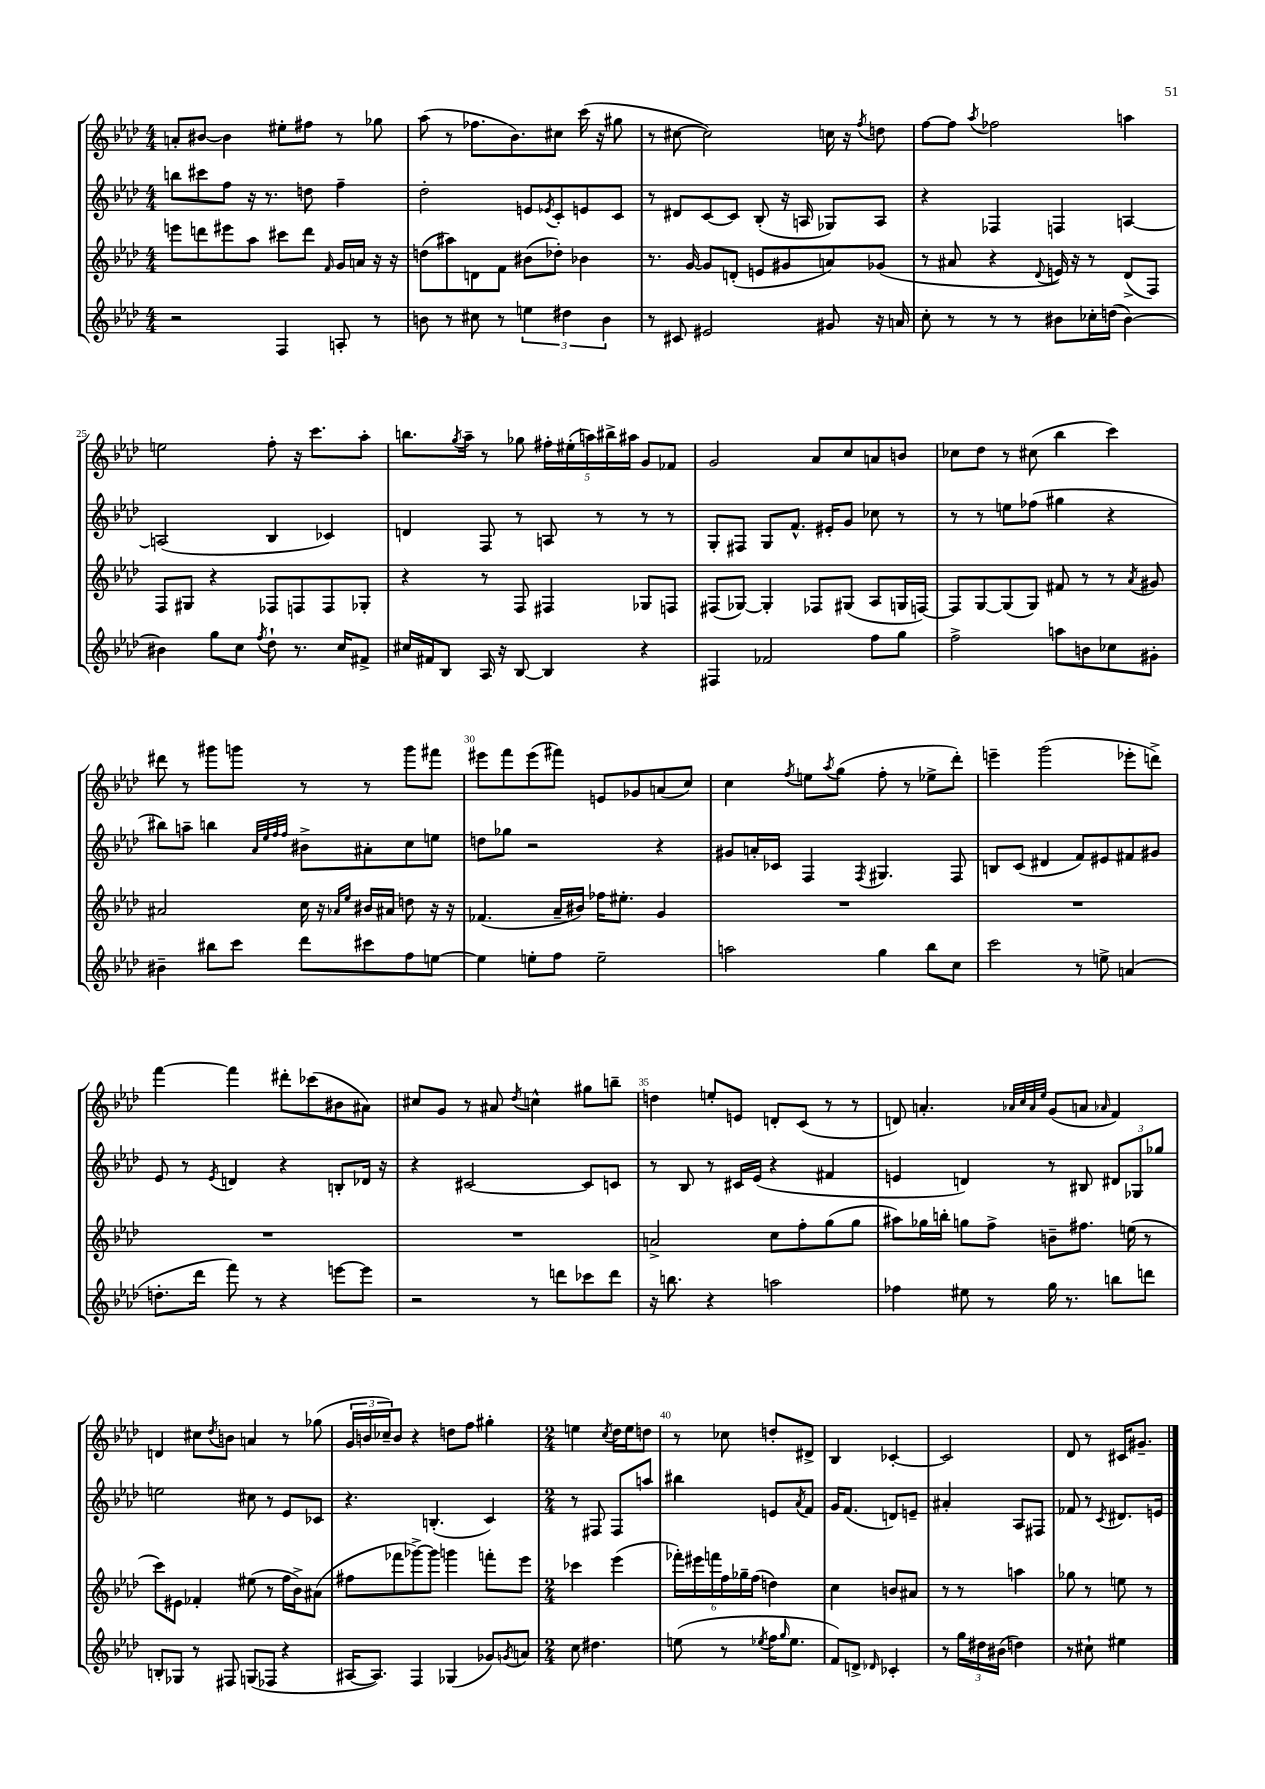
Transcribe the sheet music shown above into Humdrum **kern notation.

**kern	**kern	**kern	**kern
*staff4	*staff3	*staff2	*staff1
*clefG2	*clefG2	*clefG2	*clefG2
*k[b-e-a-d-]	*k[b-e-a-d-]	*k[b-e-a-d-]	*k[b-e-a-d-]
*M4/4	*M4/4	*M4/4	*M4/4
2r	8eee	8bb	8a'
.	8ddd	8ccc#	[8b#
.	8eee#	8ff	4b#]
.	8aa-	16r	.
.	.	8.r	.
4F	8ccc#	.	8ee#'
.	8ddd	8dd	8ff#
.	16qqf	.	.
8A'	16g	4ff~	8r
.	16a	.	.
8r	16r	.	8gg-
.	16r	.	.
=	=	=	=
8b	(8dd	2dd-'	(8aa-
8r	8aa#)	.	8r
8cc#	8d	.	8.ff-
8r	8f	.	.
.	.	.	8.b-)
6ee	(8b#	8e	.
.	.	8qe-	.
.	8dd-')	8c'	8cc#
6dd#	.	.	.
.	4b-	8e	(16ccc
.	.	.	16r
6b	.	.	.
.	.	8c	8gg#
=	=	=	=
8r	8.r	8r	8r
8c#	.	8d#	[8cc#
.	[16g	.	.
2e#	8g]	[8c	2cc#])
.	(8d'	8c]	.
.	8e	(8B-'	.
.	8g#	16r	.
.	.	16A	.
8g#	8a)	8G-)	16cc
.	.	.	16r
.	.	.	8qff
16r	(8g-	8A	8dd
16a	.	.	.
=	=	=	=
8cc'	8r	4r	[8ff
8r	8a#	.	8ff]
.	.	.	8qaa-
8r	4r	4F-	2ff-
8r	.	.	.
.	8qqd-	.	.
8b#	16e)	4F	.
.	16r	.	.
16cc-'	8r	.	.
(16dd	.	.	.
[4b#)	(8d-^	[4A	4aa
.	8F)	.	.
=	=	=	=
4b#]	8F	(2A]	2ee
.	8G#	.	.
8gg	4r	.	.
8cc	.	.	.
8qff	.	.	.
8dd-`	8F-	4B-	8ff'
8.r	8F	.	16r
.	.	.	8.ccc
.	8F	4c-)	.
16cc	.	.	.
8f#^	8G-'	.	8aa-'
=	=	=	=
16cc#	4r	4d	8.bb
16f#	.	.	.
8B-	.	.	.
.	.	.	8qgg
.	.	.	16aa-~
16A-	8r	8F	8r
16r	.	.	.
[8B-	8F	8r	8gg-
4B-]	4F#	8A	20ff#'
.	.	.	(20ee#'
.	.	.	20aa)
.	.	8r	.
.	.	.	20bb#^
.	.	.	20aa#
4r	8G-	8r	8g
.	8F	8r	8f-
=	=	=	=
4F#	(8F#	8G'	2g
.	[8G-)	8F#	.
2f-	4G-']	8G	.
.	.	8.f^^	.
.	8F-	.	8a-
.	.	16e#'	.
.	(8G#	8g	8cc
8ff	8A-	8cc-	8a
8gg	16G	8r	8b
.	[16F)	.	.
=	=	=	=
2ff^	8F]	8r	8cc-
.	[8G	8r	8dd-
.	(8G]	8ee	8r
.	8G)	(8ff-	(8cc#
8aa	8f#	4gg#	4bb-
8b	8r	.	.
8cc-	8r	4r	4ccc)
.	8qa-	.	.
8g#'	8g#	.	.
=	=	=	=
4b#~	2a#	8bb#)	8ddd#
.	.	8aa~	8r
8bb#	.	4bb	8ggg#
8ccc	.	.	8ggg
.	.	32qqa-	.
.	.	32qqee-	.
.	.	32qqff	.
.	.	32qqff	.
8ddd-	16cc	8b#^	8r
.	16r	.	.
.	16qqa-	.	.
.	16qqee-	.	.
8ccc#	16b#	8a#'	8r
.	16a#	.	.
8ff	8dd	8cc	8ggg
[8ee	16r	8ee	8fff#
.	16r	.	.
=	=	=	=
4ee]	(4.f-	8dd	8eee#
.	.	8gg-	8fff
8ee'	.	2r	(8eee#
8ff	16a-~	.	8fff#)
.	16b#)	.	.
2ee~	16ff-	.	8e
.	8.ee#'	.	.
.	.	.	8g-
.	4g	4r	(8a
.	.	.	8cc)
=	=	=	=
2aa	1r	8g#	4cc
.	.	16a'	.
.	.	16c-	.
.	.	.	8qff
.	.	4F	8ee
.	.	.	8qaa-
.	.	.	(8gg
.	.	8qF	.
4gg	.	4.G#	8ff'
.	.	.	8r
8bb-	.	.	8ee-^
8cc	.	8F	8ddd-')
=	=	=	=
2ccc	1r	8B	4eee~
.	.	(8c	.
.	.	4d#	(2ggg
8r	.	8f)	.
8ee^	.	8e#	.
(4a	.	8f#	8eee-'
.	.	8g#	8ddd^)
=	=	=	=
8.dd'	1r	8e-	[4fff
.	.	8r	.
16ddd-	.	.	.
.	.	8qe-	.
8fff)	.	4d	4fff]
8r	.	.	.
4r	.	4r	8ddd#'
.	.	.	(8ccc-
[8eee	.	8B'	8b#
8eee]	.	16d-	8a#)
.	.	16r	.
=	=	=	=
2r	1r	4r	8cc#
.	.	.	8g
.	.	[2c#	8r
.	.	.	8a#
.	.	.	8qdd-
8r	.	.	4cc^^
8ddd	.	.	.
8ccc-	.	8c#]	8gg#
8ddd	.	8c	8bb~
=	=	=	=
16r	2a^	8r	4dd
8.bb	.	.	.
.	.	8B-	.
4r	.	8r	8ee'
.	.	16c#	8e
.	.	(16e-	.
2aa	8cc	4r	8d'
.	8ff'	.	(8c
.	(8gg	4f#	8r
.	8gg	.	8r
=	=	=	=
4ff-	8aa#)	4e	8d)
.	16gg-	.	4.a'
.	16bb'	.	.
8ee#	8gg	4d)	.
8r	8ff^	.	.
.	.	.	32qqa-
.	.	.	32qqcc
.	.	.	32qqa-
.	.	.	32qqee-
16gg	8b~	8r	(8g
8.r	.	.	.
.	8.ff#	8B#	8a
.	.	.	16qqa-
8bb	.	12d#	4f)
.	(16ee	.	.
.	.	12G-	.
8ddd	8r	.	.
.	.	12gg-	.
=	=	=	=
8B'	8ccc)	2ee	4d
8G-	8e#	.	.
8r	4f-'	.	8cc#
.	.	.	8qdd-
8F#	.	.	8b
(8G	(8ee#	8cc#	4a
8F-	8r	8r	.
4r	16ff	8e-	8r
.	16b-^)	.	.
.	(8a#	8c-	(8gg-
=	=	=	=
[16A#	8ff#	4.r	24g
.	.	.	24b
8.A#])	.	.	.
.	.	.	24cc-~)
.	8fff-	.	8b
4F	[8ggg-^)	.	4r
.	8ggg-]	(4.B'	.
(4G-	4ggg	.	8dd
.	.	.	8ff
8g-)	8fff'	4c)	4gg#'
8qg	.	.	.
8a	8eee-	.	.
=	=	=	=
*M2/4	*M2/4	*M2/4	*M2/4
8cc	4ccc-	8r	4ee
4.dd#	.	8F#	.
.	.	.	8qcc
.	(4eee-	8F#	16dd-
.	.	.	16ee
.	.	8aa	8dd
=	=	=	=
(8ee	24fff-')	4bb#	8r
.	24eee#	.	.
.	24fff	.	.
8r	24ff	.	8cc-
.	24gg-~	.	.
.	(24ff	.	.
8qee-	.	.	.
16ff	4dd)	8e	8dd'
16qqgg	.	.	.
8.ee-	.	.	.
.	.	8qa-	.
.	.	8f	8d#^
=	=	=	=
8f)	4cc	16g	4B-
.	.	(8.f	.
8d^	.	.	.
16qqd-	.	.	.
4c-'	8b	8d)	[4c-'
.	8a#	8e~	.
=	=	=	=
8r	8r	4a#'	2c-]
24gg	8r	.	.
24dd#	.	.	.
(24b#	.	.	.
4dd)	4aa	8A-	.
.	.	8F#	.
=	=	=	=
8r	8gg-	8f-	8d-
8cc#`	8r	8r	8r
.	.	8qc	.
4ee#	8ee	8.d#	16c#
.	.	.	8.g#~
.	8r	.	.
.	.	16e	.
==	==	==	==
*-	*-	*-	*-
